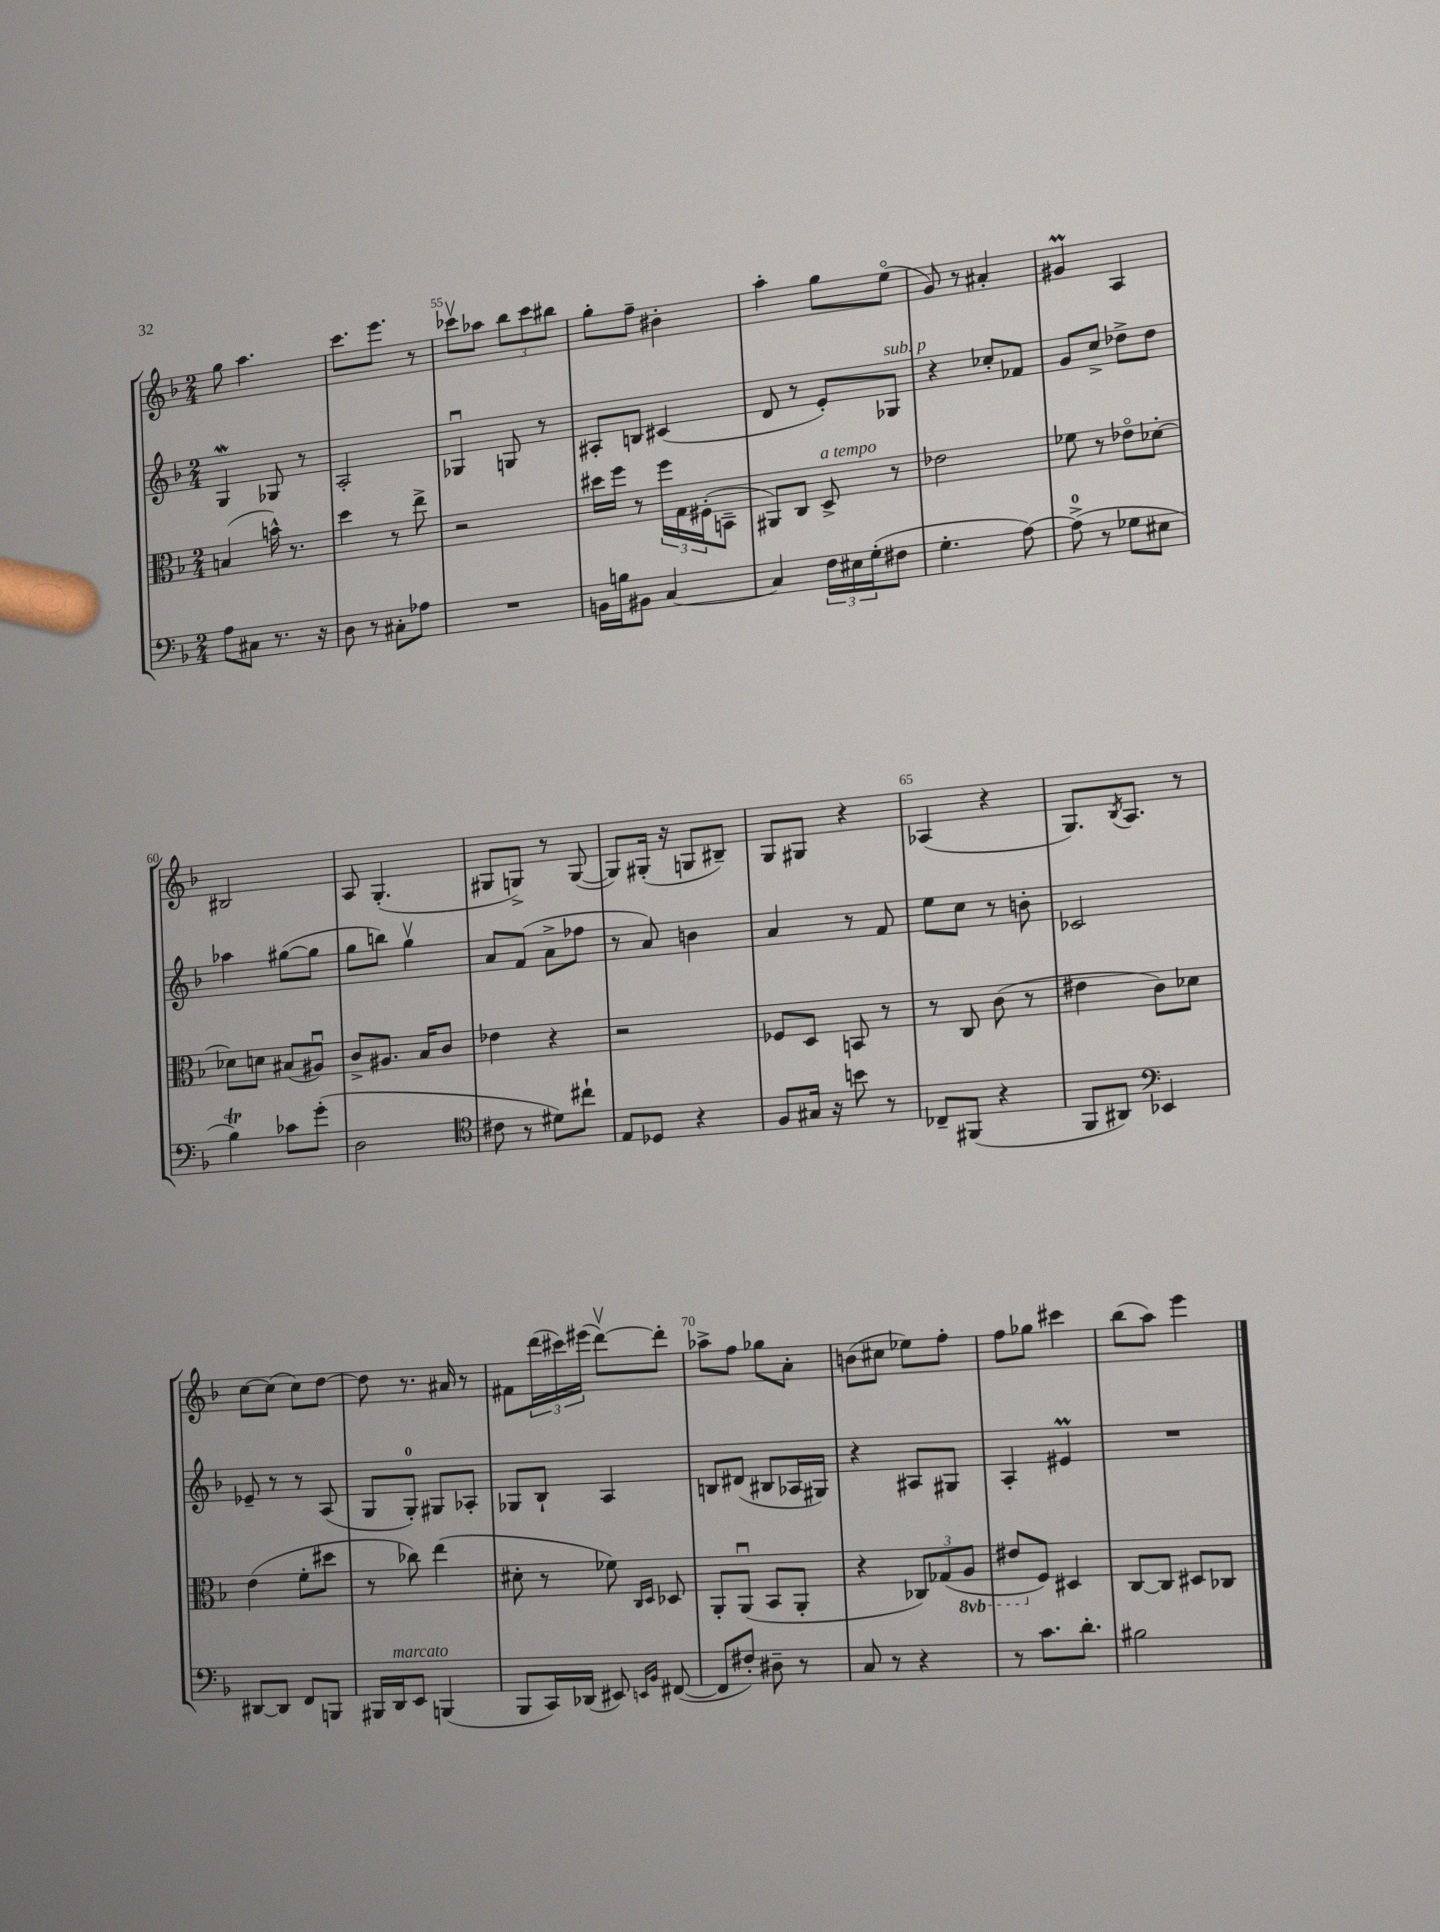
<<
\new StaffGroup <<
\new Staff = "s0" {
    \clef treble \key f \major \numericTimeSignature \time 2/4
    g''8 a''4. |
    c'''8. e'''8. r8 |
    ces'''8\upbow aes''8 \tuplet 3/2 { bes''8 ces'''8 bis''8 } |
    g''8-. f''8-- bis'4-. |
    a''4-. g''8 e''8\flageolet( |
    g'8) r8 ais'4-. |
    gis'4\prall a4 |
    bis2 |
    a8 g4.-.( |
    gis8 g8->) r8 g8~( |
    g8) gis16-.( r16 g8 bis8--) |
    g8 gis8 r4 |
    aes4( r4 |
    g8.) \acciaccatura { bes8 } a8. r8 |
    c''8~ c''8( c''8) d''8~ |
    d''8 r8. ais'16 r8 |
    fis'8 \tuplet 3/2 { d'''16( cis'''16) eis'''16( } d'''8~\upbow) d'''8-. |
    aes''8-> f''8 ges''8 a'8-. |
    b'8( cis''8 ees''8) f''8-. |
    f''8 ges''8 cis'''4 |
    bes''8( a''8) e'''4 \bar "|." |
}
\new Staff = "s1" {
    \clef treble \key f \major \numericTimeSignature \time 2/4
    g4\mordent ges8 r8 |
    a2-. |
    ges4\downbow g8 r8 |
    ais8-. b8 cis'4( |
    d'8 r8 e'8-.) ges8^\markup { \italic "sub. p" } |
    r4 ces''8-. fes'8 |
    g'8 c''8-> des''8-> des''8 |
    aes''4 gis''8~( gis''8 |
    g''8 b''8) g''4\upbow |
    a'8 f'8( a'8-> fes''8 |
    r8 a'8) b'4 |
    a'4 r8 f'8 |
    e''8 c''8 r8 b'8-. |
    ces'2 |
    ees'8-- r8 r8 a8( |
    g8 g8-0-.) gis8 aes8-. |
    ges8 bes8-! a4 |
    b8 dis'8( bis8 aes16 gis16) |
    r4 ais8 gis8 |
    a4-. eis'4\prall |
    R2 \bar "|." |
}
\new Staff = "s2" {
    \clef alto \key f \major \numericTimeSignature \time 2/4 \set Staff.ottavationMarkups = #ottavation-simple-ordinals
    b4( b'16-^) r8. |
    d''4 r8 e''8-> |
    r2 |
    dis''16 f''16 r8 \tuplet 3/2 { f''16 g16 fis16-.( } b,8-- |
    ais,8) c8 d8->^\markup { \italic "a tempo" } r8 |
    ees'2 |
    fes'8 r8 ees'8\flageolet des'8~-. |
    des'8 d'8 bis8( ais8\downbow) |
    c'8-> ais8. bes16 c'8 |
    ees'4 r4 |
    r2 |
    fes8 d8 b,8 r8 |
    r8 c8 c'8( r8 |
    eis'4 c'8) des'8 |
    e'4( f'8-. dis''8 |
    r8 ces''8) e''4( |
    dis'8-. r8 fes'8) \grace { c16 d16 } des8 |
    a,8-. a,8\downbow( bes,8 a,8-. |
    r4 \tuplet 3/2 { ces8) ges8( \ottava #-1 a,8 } |
    eis8 \ottava #0 f8) dis4 |
    c8~ c8 dis8 ces8 \bar "|." |
}
\new Staff = "s3" {
    \clef bass \key f \major \numericTimeSignature \time 2/4
    a8 cis8 r8. r16 |
    d8 r8 cis8-. aes8 |
    R2 |
    b,16 b16 bis,8 c4~ |
    c4 \tuplet 3/2 { f16 eis16 g16-.( } fis8 |
    g4.-. a8~) |
    a8-0->( r8 ges8 eis8 |
    bes4\trill) ces'8 g'8-.( |
    d2 |
    \clef tenor cis'8 r8 dis'8) cis''8-! |
    e8 des8 r4 |
    f8 gis16 r16 b'8 r8 |
    ces8-- fis,8( r4 |
    f,8 ais,8) \clef bass ees,4 |
    dis,8~ dis,8 f,8 b,,8 |
    bis,,16 d,16^\markup { \italic "marcato" } e,8 b,,4( |
    bes,,8 c,16) des,16( eis,8) \grace { e,16 bes,16 } fis,8~( |
    fis,8 fis8-.) dis8-- r8 |
    c8 r8 r4 |
    r8 c'8. d'8.-. |
    bis2 \bar "|." |
}
>>
>>
\layout { \context { \Score currentBarNumber = #53 \override BarNumber.break-visibility = ##(#f #t #t) barNumberVisibility = #(every-nth-bar-number-visible 5) } }
